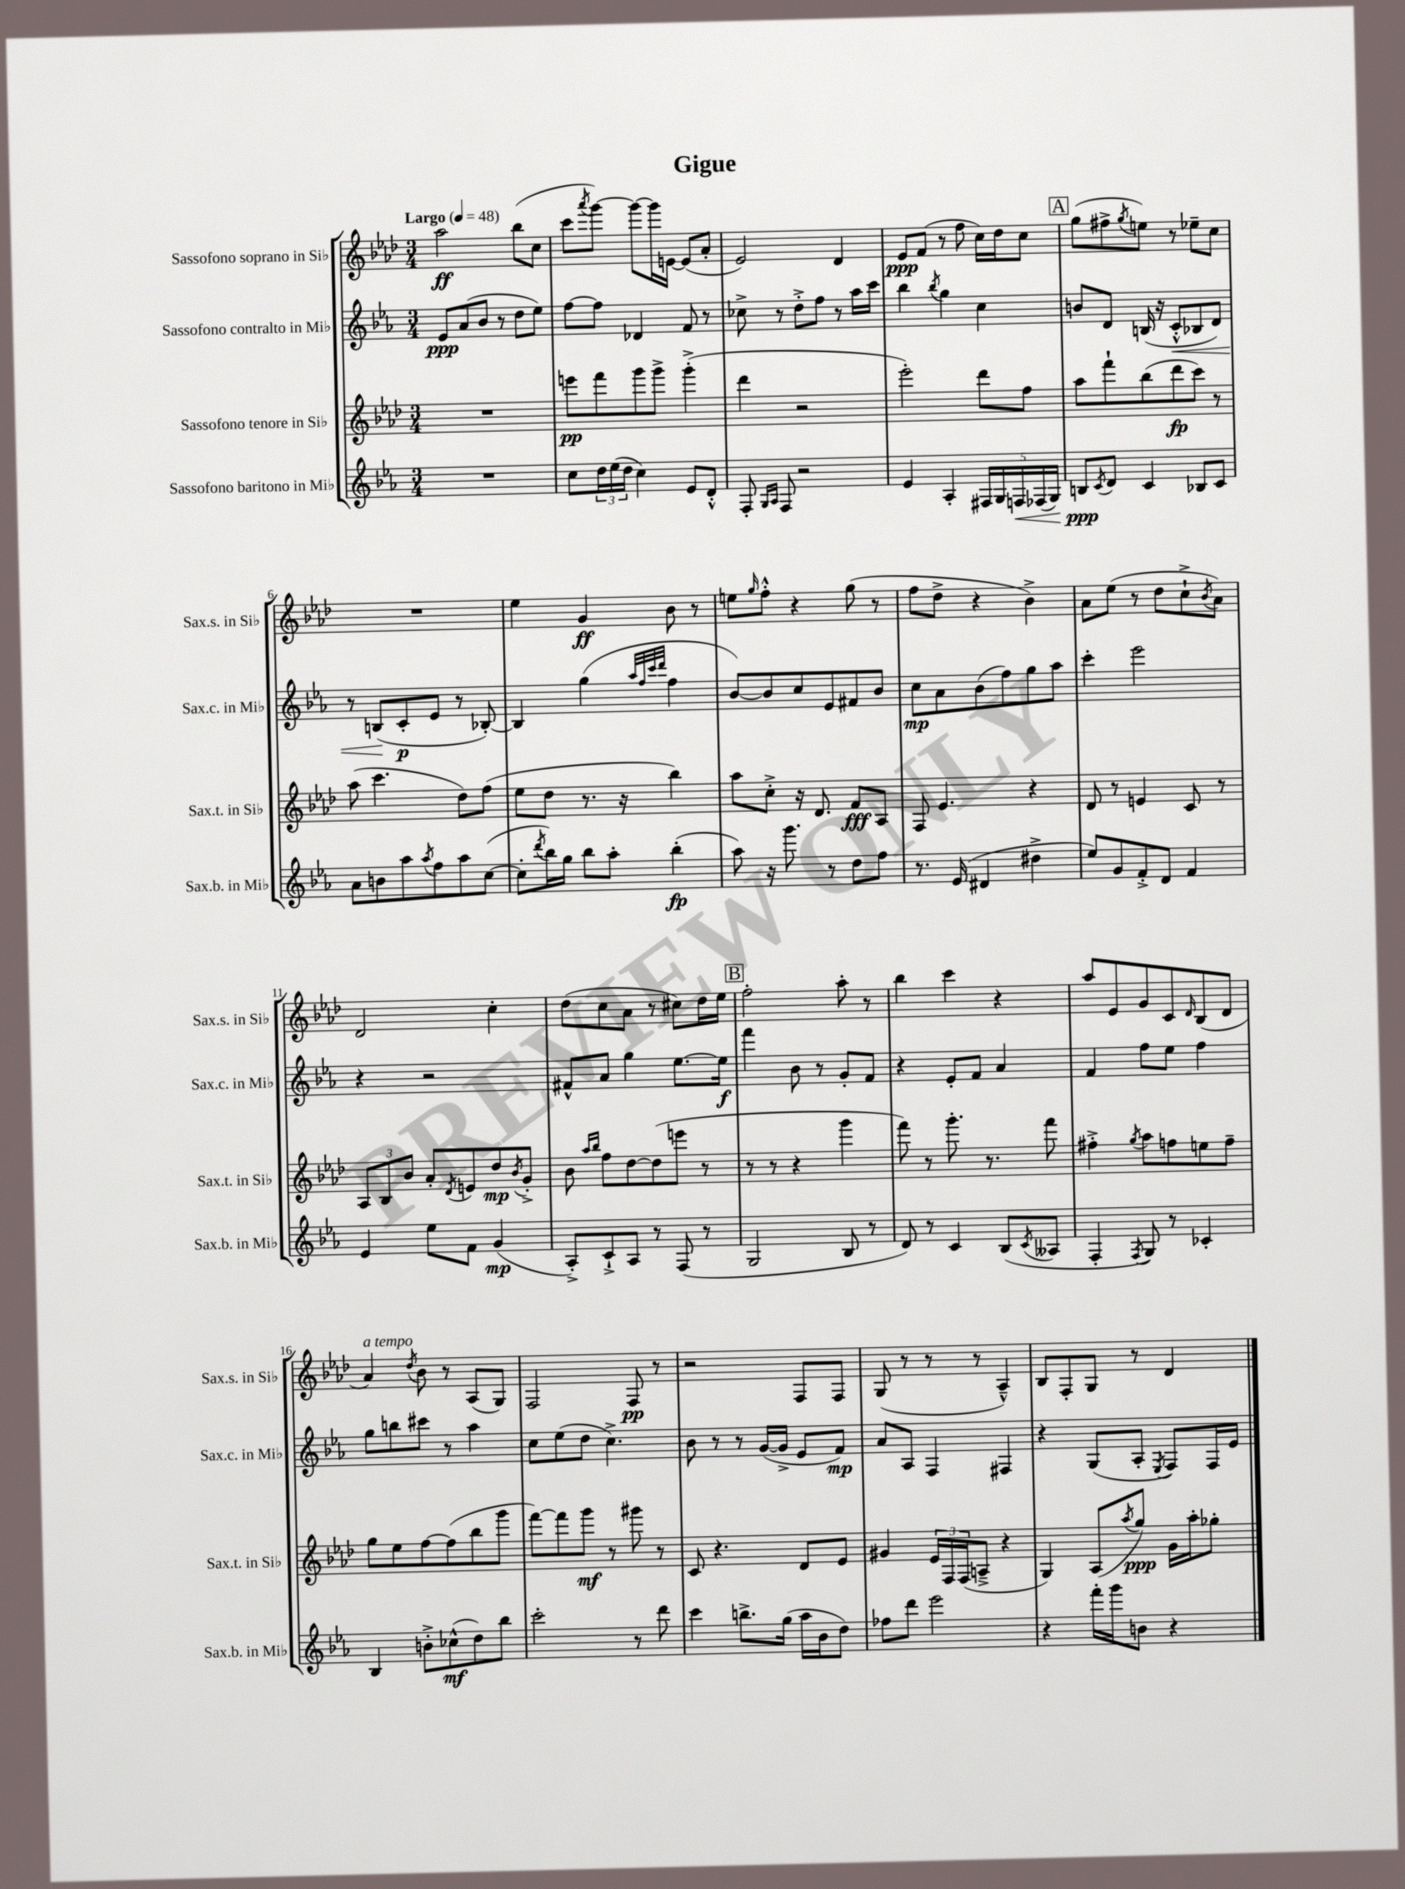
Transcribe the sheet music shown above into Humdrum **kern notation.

**kern	**kern	**kern	**kern
*staff4	*staff3	*staff2	*staff1
*clefG2	*clefG2	*clefG2	*clefG2
*k[b-e-a-]	*k[b-e-a-d-]	*k[b-e-a-]	*k[b-e-a-d-]
*M3/4	*M3/4	*M3/4	*M3/4
*MM48	*MM48	*MM48	*MM48
2.r	2.r	8e-/L	2aa-\
.	.	(8a-/	.
.	.	8b-/J	.
.	.	8r	.
.	.	8dd\L	(8bb-\L
.	.	8ee-\J)	8cc\J
=	=	=	=
8cc\L	8eee\L	[8ff\L	8ccc\L
.	.	.	8qaaa-/
24dd\L	8fff\	8ff\]J	[8ggg\J)
(24ee-\	.	.	.
24dd\JJ	.	.	.
4cc\)	8ggg\	4d-/	8ggg\_L
.	8ggg^\J	.	16ggg\]L
.	.	.	[16e\JJ
8e-/L	(4ggg'^\	8f/	(8e/]L
8d'^^/J	.	8r	8a-'/J
=	=	=	=
8F'/	4ddd-\	8cc-^\	2e-/)
16qqG/LL	.	.	.
16qqA-/JJ	.	.	.
8F/	.	8r	.
2r	2r	8dd'^\L	.
.	.	8ff\J	.
.	.	8r	4d-/
.	.	16aa-\LL	.
.	.	16ccc\JJ	.
=	=	=	=
4e-/	2eee-'\)	4bb-\	8e-/L
.	.	.	(8f/J
.	.	8qbb-/	.
4A-'/	.	4gg\	8r
.	.	.	8ff\
20F#/LL	8ddd-\L	4cc\	16cc\LL)
20G/	.	.	.
.	.	.	16dd-\J
20F/	.	.	.
.	8ff\J	.	8cc\J
(20F-/	.	.	.
20G/JJ)	.	.	.
=	=	=	=
8B/L	8aa-\L	8b/L	(8gg\L
8qc/	.	.	.
8d/J	8fff`\	8d/J	8ff#^\
.	.	.	8qgg/
4c/	(8bb-\	(16B/	8ee\J)
.	.	16r	.
.	8ddd-\	8c'^^/L	8r
8B-/L	8ccc\J)	8B-/	8ee-~\L
8c/J	8r	8d/J)	8cc\J
=	=	=	=
8a-\L	(8aa-\	8r	2.r
8b\	4.ccc\	(8B/L	.
8aa-\	.	8c'/	.
8qaa-/	.	.	.
8ff\	.	8e-/J	.
8aa-\	8dd-\L)	8r	.
([8cc\J	(8ff\J	[8B-'/)	.
=	=	=	=
8cc'\]L	8ee-\L	4B-/]	4ee-\
8qddd/	.	.	.
16bb-\L)	8dd-\J	.	.
16gg\JJ	.	.	.
8bb-\L	8.r	(4gg\	4g/
8aa-'\J	.	.	.
.	16r	.	.
.	.	32qqaa-/LLL	.
.	.	32qqff/	.
.	.	32qqccc/	.
.	.	32qqddd/JJJ	.
(4bb-'\	4bb-\)	4ff\	8b-\
.	.	.	8r
=	=	=	=
8aa-\)	8aa-\L	[8b-/L)	8ee\L
.	.	.	16qqgg/
16r	8cc'^\J	8b-/]	8ff'^^\J
8.ggg\	.	.	.
.	16r	8cc/	4r
.	8.d-/	.	.
8r	.	8e-/	.
8dd\L	8f/L	8f#/	(8gg\
8ff\J	8A-/J	8b-/J	8r
=	=	=	=
8.r	8F/	8cc\L	8ff\L
.	4.e-/	8a-\	8dd-^\J
(16e-/	.	.	.
4d#/	.	(8b-\	4r
.	.	8ff\)	.
4dd#^\	4r	8gg\	4b-^\)
.	.	8aa-\J	.
=	=	=	=
8ee-/L)	8d-/	4ccc'\	8a-\L
8g/	8r	.	(8ee-\J
8f'^/	4e/	2eee-\	8r
8d/J	.	.	8dd-\L
4f/	8c/	.	8cc`^\
.	.	.	8qb-/
.	8r	.	8a-\J)
=	=	=	=
4e-/	12A-/L	4r	2d-/
.	12B-/	.	.
.	12b-/J	.	.
8ee-\L	8a-'/L	2r	.
.	8qd-/	.	.
8f\J	8e/	.	.
(4g/	8dd-/	.	4cc'\
.	8qb-/	.	.
.	8g'^/J	.	.
=	=	=	=
8A-'^/L)	8b-\	8f#^^/L	(8dd-\L
.	16qqaa-/LL	.	.
.	16qqbb-/JJ	.	.
8c`^/	8ff\L	8a-/J	8cc\
8A-/J	[8dd-\	4gg\	8a-\J
8r	(8dd-\]	.	8r
(8F/	8eee\J	[8.ee-\L	8cc#\L)
8r	8r	.	16dd-\L
.	.	16ee-\]Jk	16ee-\JJ
=	=	=	=
2G/	8r	4fff\	2ff'\
.	8r	.	.
.	4r	8b-\	.
.	.	8r	.
8B-/	4ggg\	8g'/L	8aa-'\
8r	.	8f/J	8r
=	=	=	=
8d/)	8fff\)	4r	4bb-\
8r	8r	.	.
4c/	8.ggg'\	8e-'/L	4ccc\
.	.	8f/J	.
.	8.r	.	.
(8B-/L	.	4a-/	4r
8qc/	.	.	.
8A--/J	8fff\	.	.
=	=	=	=
4F'/	4ff#'^\	4f/	8aa-/L
.	.	.	8e-/
8qF/	8qgg/	.	.
8G/)	8aa-\L	8ff\L	8g/
8r	8ff\	8ee-\J	8c/
.	.	.	16qqd-/
4c-'/	8ee\	4ff\	(8B-/
.	8ff~\J	.	8d-/J
=	=	=	=
4B-/	8gg\L	8gg\L	4a-/)
.	8ee-\	8bb\	.
.	.	.	8qdd-/
8b'^\L	[8ff\	8ccc#\J	8b-\
(8cc-^^\	(8ff\]	8r	8r
8dd\)	8bb-\	4aa-\	(8A-/L
8bb-\J	8ggg\J	.	8G/J)
=	=	=	=
2ccc'\	[8fff\L)	8cc\L	2F/
.	8fff\]	(8ee-\	.
.	8ggg\J	8dd\J	.
.	8r	4.cc^\)	.
8r	8ggg#\	.	8F/
8ddd\	8r	.	8r
=	=	=	=
4ccc\	8c/	8b-\	2r
.	4.r	8r	.
8.bb^\L	.	8r	.
.	.	([16g/LL	.
(16gg\Jk	.	16g^/]JJ	.
16aa-\LL	8d-/L	8e-/L	8F/L
16b-\J	.	.	.
8dd\J)	8e-/J	8f/J)	8F/J
=	=	=	=
8ff-\L	4g#/	8a-/L	(8G/
8ddd\J	.	8A-/J	8r
2eee-\	24e-/LL	4F/	8r
.	24F/	.	.
.	(24F/J	.	.
.	8A~^/J	.	8r
.	4r	4F#/	4A-~^^/)
=	=	=	=
4r	4G/)	4r	8B-/L
.	.	.	8F'/
16fff'\LL	(8A-/L	(8G/L	8G/J
16ggg\J	.	.	.
.	8qaa-/	.	.
8b\J	8gg/J)	8A-'/J	8r
.	.	8qE-/	.
4r	16g\LL	8F/L)	4d-/
.	16aa-'\J	.	.
.	8gg-'\J	16F/L	.
.	.	16e-/JJ	.
==	==	==	==
*-	*-	*-	*-
